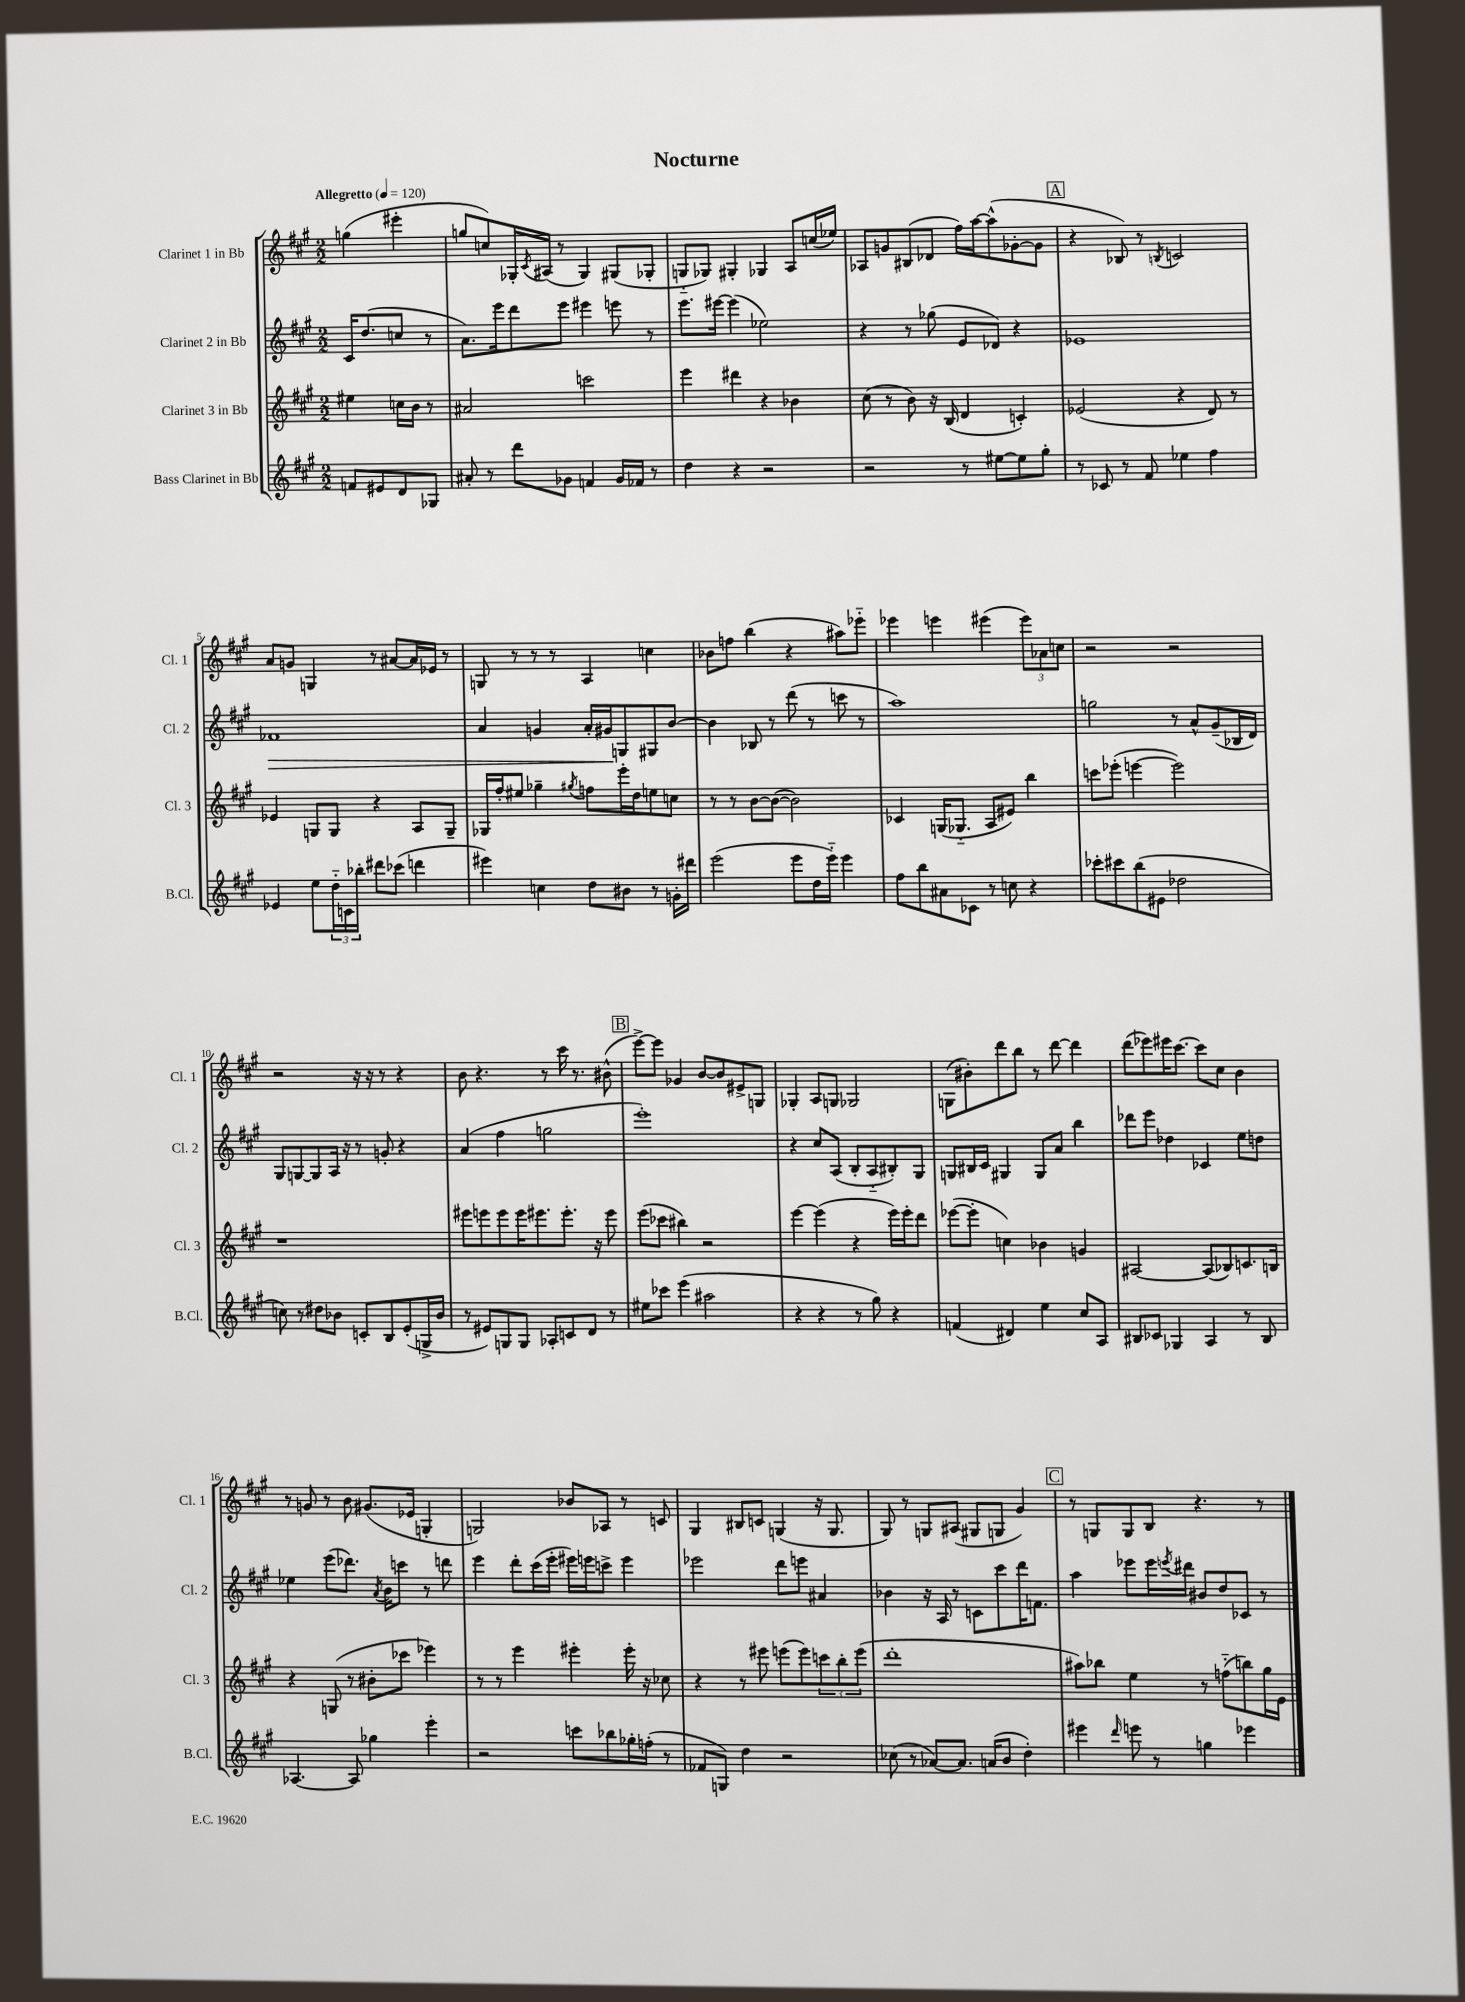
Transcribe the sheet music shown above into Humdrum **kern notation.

**kern	**kern	**kern	**dynam	**kern
*part4	*part3	*part2	*part2	*part1
*staff4	*staff3	*staff2	*staff2	*staff1
*I"Bass Clarinet in Bb	*I"Clarinet 3 in Bb	*I"Clarinet 2 in Bb	*	*I"Clarinet 1 in Bb
*I'B.Cl.	*I'Cl. 3	*I'Cl. 2	*	*I'Cl. 1
*clefG2	*clefG2	*clefG2	*	*clefG2
*k[f#c#g#]	*k[f#c#g#]	*k[f#c#g#]	*	*k[f#c#g#]
*M2/2	*M2/2	*M2/2	*	*M2/2
*MM120	*MM120	*MM120	*	*MM120
=	=	=	=	=
!	!	!	!	!LO:TX:a:B:t=Allegretto
8fn/L	4ee#X\	16c#/KL	.	(4ggn\
.	.	(8.dd/	.	.
8e#X/	.	.	.	.
8d/	16ccn\LL	8ccn/J	.	4eee#X'\
.	16b\JJ	.	.	.
8G-X/J	8r	8r	.	.
=1	=1	=1	=1	=1
8a#X'/	2a#X/	8.a\L)	.	8ggn/L
8r	.	.	.	8ccn/)
.	.	16eee\k	.	.
8ddd\L	.	8ddd\	.	16G-X'/L
.	.	.	.	8qc#/
.	.	.	.	(16A#X/JJ
8g-X\J	.	8eee\J	.	8r
4fn/	2cccn\	4eee#X\	.	4G-/)
16g-/LL	.	8eeen\	.	(8G#X/L
16f-X/JJ	.	.	.	.
8r	.	8r	.	8G-X'/J
=2	=2	=2	=2	=2
4dd\	4eee\	8.eee\L	.	8Gn/L
.	.	.	.	8G-X/J)
.	.	[16eee#X\Jk	.	.
4r	4ddd#X\	(4eee#\]	.	4G#X'/
2r	4r	2ee-X\)	.	4G-X/
.	4b-X\	.	.	8A/L
.	.	.	.	(16ccn/L
.	.	.	.	16ee-X/JJ)
=3	=3	=3	=3	=3
2r	(8cc#\	4r	.	8A-X/L
.	8r	.	.	8gn/
.	8b\)	8r	.	(8B#X/
.	16r	(8gg-X\	.	8d-X/J
.	(16B/	.	.	.
8r	4d/	8e/L	.	16ff#\LL)
.	.	.	.	[16aa\J
[8ee#X\L	.	8d-X/J)	.	(8aa^^\]
8ee#\]	4cn'/)	4r	.	[8g-X'\
8gg#'\J	.	.	.	8g-\J]
!!LO:REH:place=s1:t=A
=4	=4	=4	=4	=4
8r	(2e-X/	1e-X	.	4r
8c-X/	.	.	.	.
8r	.	.	.	8B-X/)
8f#/	.	.	.	8r
.	.	.	.	8qBn/
4ee-X\	4r	.	.	2cn/
4ff#\	8d/)	.	.	.
.	8r	.	.	.
!!LO:LB:g=z
=5	=5	=5	=5	=5
!	!	!	!LO:HP:b	!
4e-X/	4e-X/	1f-X	>	8a/L
.	.	.	.	8gn/J
8ee\L	8Gn/L	.	.	4Gn/
24dd\L	8G/J	.	.	.
24cn\	.	.	.	.
24bb-X'\JJ	.	.	.	.
8ddd#X\L	4r	.	.	8r
(8ccc-X\J	.	.	.	[8a#X/L
4dddn\	8A/L	.	.	16a#/L]
.	.	.	.	16e-X/JJ
.	8G~/J	.	.	8r
=6	=6	=6	=6	=6
4eee#X\)	16G-X/LL	4a/	.	8Gn/
.	16ff#'/J	.	.	.
.	8ee#X/J	.	.	8r
4ccn\	4gg-X~\	4gn/	.	8r
.	.	.	.	8r
.	8qgg#X/	.	.	.
8dd\L	8ffn\L	16a'/LL	.	4A/
.	.	16g#X/J	.	.
8b#X\J	16eee'\L	8Gn/	]	.
.	16dd\J	.	.	.
8r	8een\	8G#X/	.	4ccn\
16gn'\LL	8ccn\J	[8b/J	.	.
16ddd#X\JJ	.	.	.	.
=7	=7	=7	=7	=7
(2eee\	8r	4b\]	.	8b-X\L
.	8r	.	.	8ffn\J
.	[8b\L	8B-X/	.	(4bb\
.	(8b\J_	8r	.	.
8eee\L	2b\])	(8ddd\	.	4r
16dd\L	.	8r	.	.
16eee\JJ)	.	.	.	.
4eee\	.	8cccn\	.	8aa#X\L)
.	.	8r	.	8eee-X\J
=8	=8	=8	=8	=8
8ff#\L	4c-X/	1aa)	.	4eee-X\
8bb\	.	.	.	.
8a#X\	(16Gn/KL	.	.	4eeen\
.	8.G-X/J	.	.	.
8c-X\J	.	.	.	.
8r	8A/L	.	.	(4eee#X\
8ccn\	8e#X/J)	.	.	.
4r	4bb\	.	.	12eee#\L)
.	.	.	.	12a-X\
.	.	.	.	12ccn\J
=9	=9	=9	=9	=9
8ccc-X'\L	8cccn\L	2ggn\	.	2r
8ccc#X\	(8eee-X'\J	.	.	.
(8bb\	[4eeen\	.	.	.
8e#X\J	.	.	.	.
2dd-X\	2eee\])	8r	.	2r
.	.	8a^^/L	.	.
.	.	(8g#~/	.	.
.	.	16B-X/L	.	.
.	.	16d/JJ)	.	.
!!LO:LB:g=z
=10	=10	=10	=10	=10
8ccn\)	1r	8G#/L	.	2r
8r	.	[8Gn/	.	.
8dd#X\L	.	8G/]	.	.
8b-X\J	.	16A/Jk	.	.
.	.	16r	.	.
8cn'/L	.	8r	.	16r
.	.	.	.	16r
8B/	.	8gn'/	.	8r
(8e'/	.	4r	.	4r
16Gn^/L	.	.	.	.
16b-/JJ	.	.	.	.
=11	=11	=11	=11	=11
8r	8eee#X\L	(4a/	.	8b\
8e#X/L)	8eeen\	.	.	4.r
8Gn/	8eee\	4ff#\	.	.
8G/J	16eee\K	.	.	.
.	8.eee#X\	.	.	.
8A-X'/L	.	2ggn\	.	8r
8cn/	8.eee#'\J	.	.	16ccc#\
.	.	.	.	8.r
8d/J	.	.	.	.
.	16r	.	.	.
8r	8eee#\	.	.	(8b#X^^\
!!LO:REH:place=s1:t=B
=12	=12	=12	=12	=12
8ee#X\L	(8eee\L	1eee')	.	[8eee^\L)
8ccc-X\J	8ccc-X\J	.	.	8eee\J]
(4eee\	4bb#X\)	.	.	4g-X/
2aa#X\	2r	.	.	[8b/L
.	.	.	.	8b/]
.	.	.	.	8e#X^/
.	.	.	.	8Gn/J
=13	=13	=13	=13	=13
4r	[4eee\	4r	.	4G-X'/
4r	(4eee\]	8cc#/L	.	8A/L
.	.	(8A/J	.	8Gn/J
8r	4r	8B'/L	.	2G-X/
8gg#\)	.	8A/	.	.
4r	16eee\LL)	8B#X'/)	.	.
.	16eee'\J	.	.	.
.	8ddd\J	8G#/J	.	.
=14	=14	=14	=14	=14
(4fn/	([8eee-X\L	8Gn/L	.	(8Gn\L
.	8eee-'\J]	16B#X/L	.	8b#X'\)
.	.	16c#/JJ	.	.
4d#X/)	4ccn\)	4G#X/	.	8ddd\
.	.	.	.	8bb\J
4ee\	4b-X\	8G#/L	.	8r
.	.	8a/J	.	[8ddd\
8cc#/L	4gn/	4bb\	.	4ddd\]
8A/J	.	.	.	.
=15	=15	=15	=15	=15
8B#X/L	[2A#X/	8ddd-X\L	.	(8ddd\L
8c-X/J	.	8eee\J	.	8eee-X\)
4G-X/	.	4dd-X\	.	16eee#X\K
.	.	.	.	[8.ccc#\J
4A/	(8A#/L]	4c-X/	.	8ccc#\L]
.	8B-X/)	.	.	8cc#\J
8r	8.cn/	8ee\L	.	4b\
8B#/	.	8ddn\J	.	.
.	16Bn/Jk	.	.	.
!!LO:LB:g=z
=16	=16	=16	=16	=16
[4.A-X/	4r	4ee-X\	.	8r
.	.	.	.	8gn/
.	(8Gn/	(8eee\L	.	8r
8A-/]	8r	8.ddd-X\J)	.	8b\
4gg-X\	8b#X'\L	.	.	(8.g#X/L
.	.	8qa/	.	.
.	.	16b\KL	.	.
.	8ccc-X\J	8cccn\J	.	.
.	.	.	.	16e-X/Jk
4eee'\	4eee-X\)	8r	.	4Gn'/
.	.	8dddn\	.	.
=17	=17	=17	=17	=17
2r	8r	4eee\	.	2Gn/)
.	8r	.	.	.
.	4eee\	8ddd'\L	.	.
.	.	(16ccc#\L	.	.
.	.	16eee'\JJ	.	.
8cccn\L	4eee#X'\	16eee#X\LL)	.	8b-X/L
.	.	16eeen\J	.	.
8bb-X\	.	8cccn^\J	.	8A-X/J
16gg-X'\L	16eee#'\	4eee\	.	8r
(16ffn'\JJ	16r	.	.	.
8r	8cc-X\	.	.	8cn/
=18	=18	=18	=18	=18
8f-X/L	4r	2eee-X\	.	4G#/
8Gn/J)	.	.	.	.
4dd\	8r	.	.	8B#X/L
.	8eee#X\	.	.	8cn/J
2r	(8eeen\L	8ddd\L	.	(4Gn/
.	8eee\)	8eeen\J	.	.
.	12cccn\	4a#X/	.	16r
.	.	.	.	8.G/
.	12bb'\	.	.	.
.	(12eee\J	.	.	.
=19	=19	=19	=19	=19
(8cc-X\	1ddd'	4b-X\	.	8G#/)
8r	.	.	.	8r
[8a-X/L)	.	16r	.	8Gn/L
.	.	16A/	.	.
8.a-/J]	.	8r	.	(8A#X/J
.	.	8cn\L	.	8G#X/L
(16an/KL	.	.	.	.
8b/J	.	8ccc#\	.	8Gn/J
4dd'\)	.	16ddd\K	.	4g#/)
.	.	8.fn\J	.	.
!!LO:REH:place=s1:t=C
=20	=20	=20	=20	=20
4eee#X\	8aa#X\L)	4aa\	.	8r
.	8bb-X\J	.	.	8Gn/L
16qqddd/	.	.	.	.
8eeen\	4ee\	8eee-X\L	.	8G/
8r	.	16eee-\L	.	8B/J
.	.	8qeeen/	.	.
.	.	16ddd#X\JJ	.	.
4ggn\	8r	8b#X/L	.	4.r
.	(8ffn\L	8dd/	.	.
4eee-X\	8bbn\)	8c-X/J	.	.
.	16gg#\L	8r	.	8r
.	16e\JJ	.	.	.
==	==	==	==	==
*-	*-	*-	*-	*-
